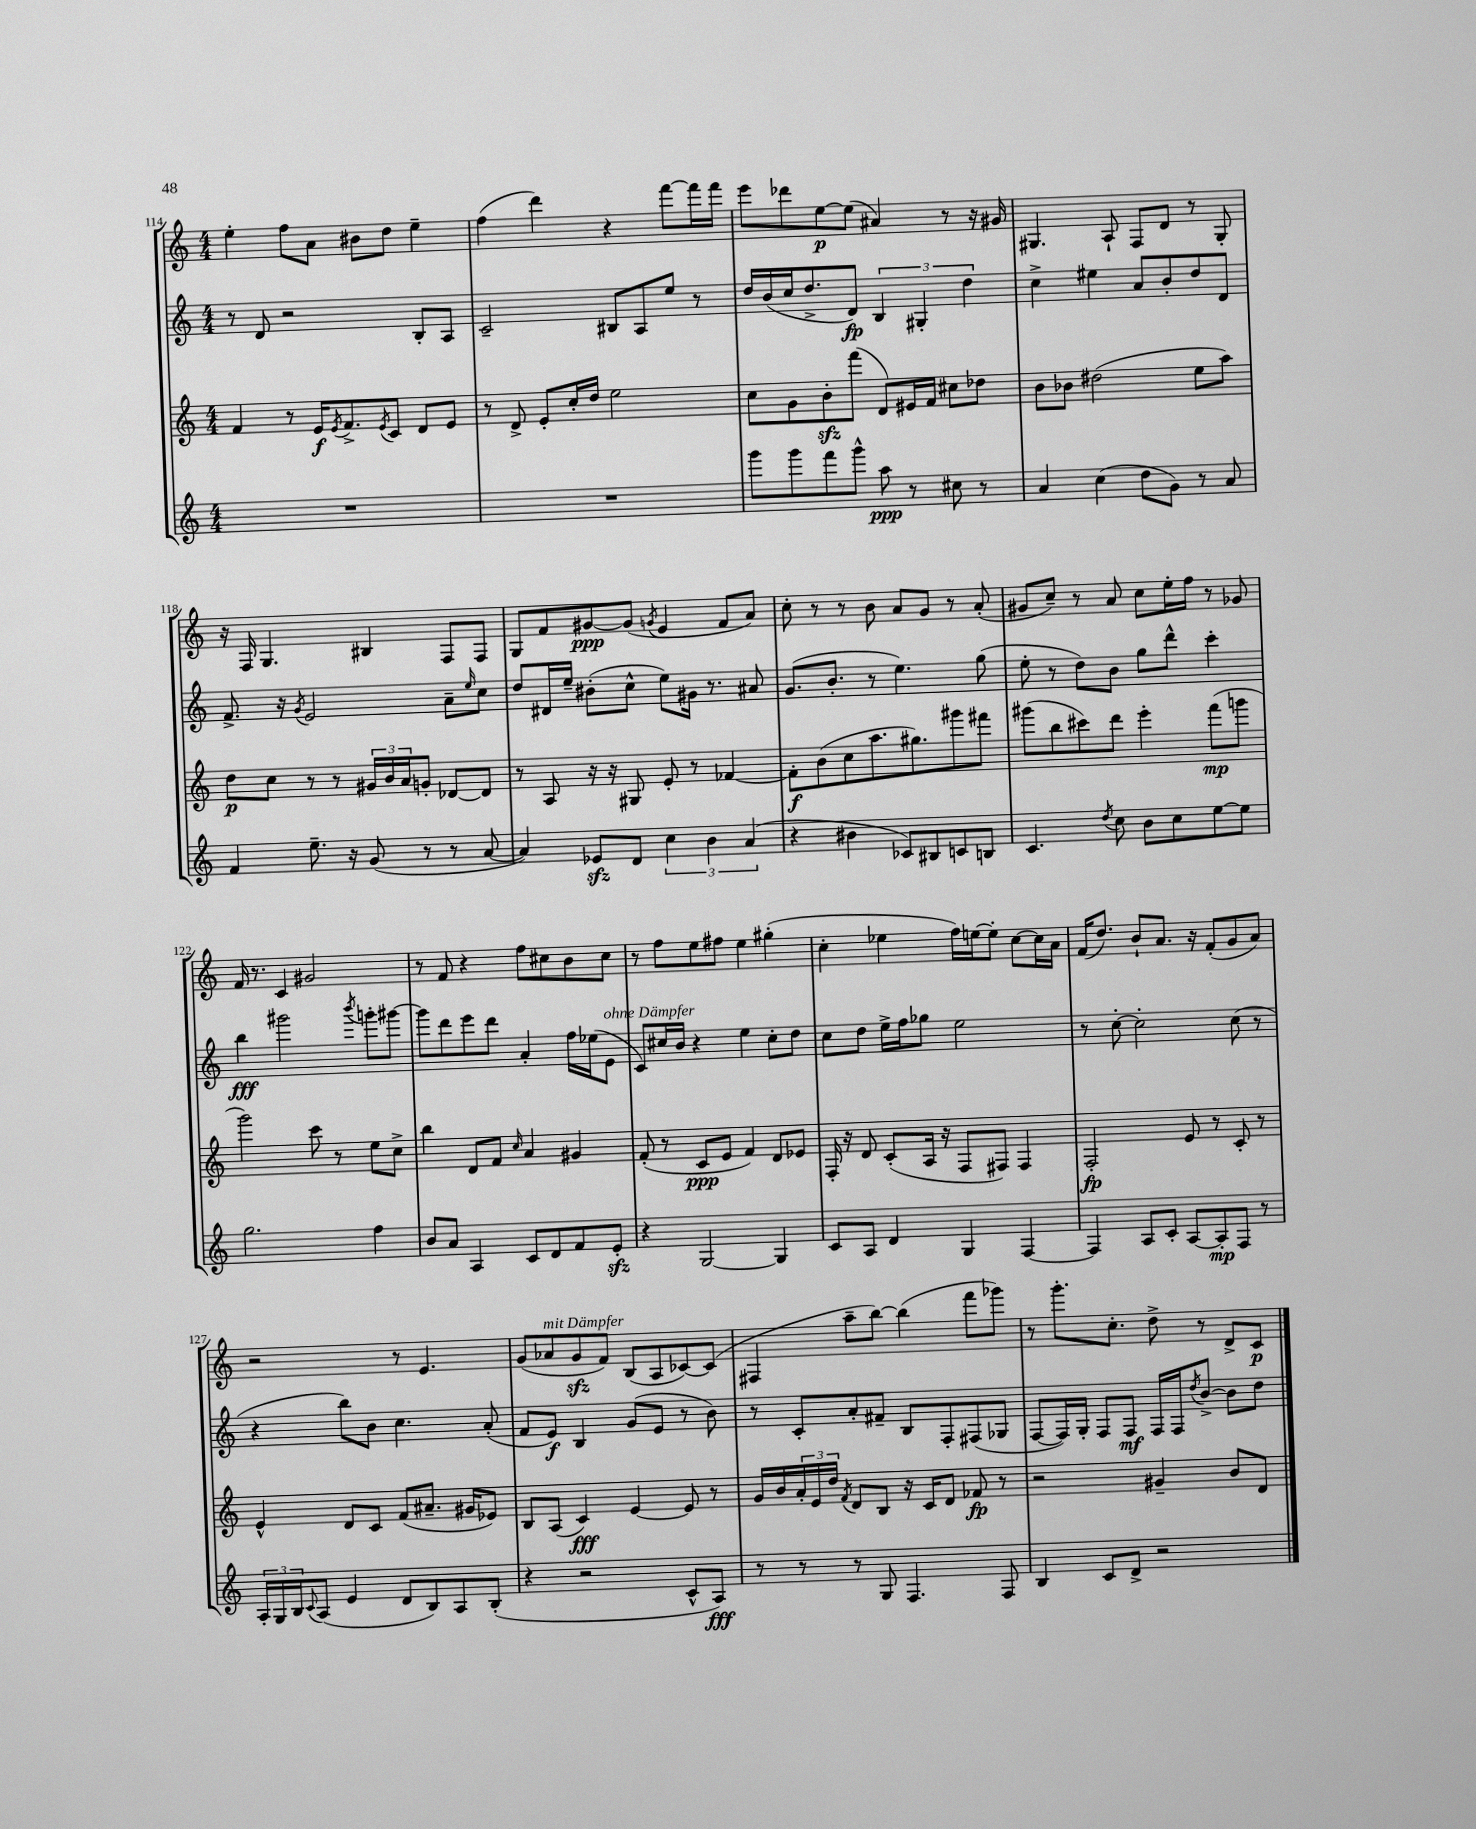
<<
\new StaffGroup <<
\new Staff = "s0" {
    \clef treble \key c \major \numericTimeSignature \time 4/4
    e''4-. f''8 a'8 bis'8 d''8 e''4-- |
    f''4( d'''4) r4 f'''8~ f'''16 f'''16 |
    e'''8 des'''8 e''8~\p e''8( ais'4) r8 r16 gis'16 |
    gis4. a8-! f8 d'8 r8 gis8-. |
    r16 f16 g4. bis4 f8 f8 |
    g8 f'8 gis'8~\ppp gis'8( \acciaccatura { g'8 } e'4 f'8 a'8) |
    c''8-. r8 r8 b'8 a'8 g'8 r8 a'8-.( |
    gis'8 c''8--) r8 a'8 c''8 e''16-. f''16 r8 ges'8 |
    f'16 r8. c'4 gis'2 |
    r8 f'8 r4 f''8 cis''8 b'8 cis''8 |
    r8 f''8 e''8 fis''8 e''4 gis''4-.( |
    c''4-. ees''4 f''16) e''16~ e''8-. c''8~ c''16 a'16 |
    f'16( d''8.) b'8-! a'8. r16 f'8-.( g'8 a'8) |
    r2 r8 e'4. |
    g'8( aes'8^\markup { \italic "mit Dämpfer" } g'8\sfz f'8) b8( a8 ces'8~) ces'8( |
    fis4 a''8-- b''8~) b''4( f'''8 ges'''8) |
    r8 g'''8.-. c''8.-. d''8-> r8 d'8-> c'8\p \bar "|." |
}
\new Staff = "s1" {
    \clef treble \key c \major \numericTimeSignature \time 4/4
    r8 d'8 r2 b8-. a8 |
    c'2-- bis8 a8 e''8 r8 |
    d''16 b'16( c''16 d''8.-> d'8\fp) \tuplet 3/2 { b4 gis4-. d''4 } |
    c''4-> eis''4 a'8 b'8-. d''8 d'8 |
    f'8.-> r16 \acciaccatura { g'8 } e'2 a'8-- \grace { e''16 } c''8 |
    d''8 dis'16 e''16-- bis'8-.( c''8-^ e''8) gis'16 r8. ais'8 |
    g'8.( b'8.-. r8 e''4.) g''8( |
    e''8-. r8 d''8) b'8 g''8 d'''8-^ c'''4-. |
    b''4\fff gis'''2 \acciaccatura { b'''8 } g'''8-. gis'''8~ |
    gis'''8 d'''8 e'''8 d'''8 a'4-. f''16 ees''16( e'8^\markup { \italic "ohne Dämpfer" } |
    c'8) cis''16 b'16 r4 e''4 cis''8-. d''8 |
    c''8 d''8 e''16-> f''16 ges''8 e''2 |
    r8 c''8~-. c''2-. c''8( r8 |
    r4 b''8) b'8 c''4. a'8-.( |
    f'8 e'8\f) b4 g'8( e'8 r8 b'8) |
    r8 c'8-. a'8-. fis'8-- b8 f8-. fis8( ges8 |
    f8~ f16) g16-. f8 f8\mf f16 f16 \acciaccatura { d''8 } b'8~-> b'8 d''8 \bar "|." |
}
\new Staff = "s2" {
    \clef treble \key c \major \numericTimeSignature \time 4/4
    f'4 r8 e'16\f \acciaccatura { e'8 } f'8.-> \acciaccatura { e'8 } c'8 d'8 e'8 |
    r8 d'8-> e'8-. c''16-. d''16 e''2 |
    c''8 g'8 b'8-.\sfz f'''8( d'8) eis'16 f'16 cis''8 des''8 |
    b'8 bes'8 dis''2( e''8 a''8) |
    d''8\p c''8 r8 r8 \tuplet 3/2 { gis'16 b'16 a'16 } g'8-. des'8~ des'8 |
    r8 a8 r16 r16 gis8 e'8-. r8 fes'4~ |
    fes'8-.\f b'8( c''8 a''8. gis''8.) gis'''8 fis'''8 |
    gis'''8( b''8 cis'''8) d'''8 e'''4-. f'''8\mp( g'''8 |
    g'''2) c'''8 r8 e''8 c''8-> |
    b''4 d'8 f'8 \grace { c''16 } a'4 gis'4 |
    f'8-.( r8 c'8\ppp e'8 f'4) d'8 ees'8 |
    f16-. r16 d'8 c'8-.( a16 r16 f8 fis8) fis4 |
    f2-.\fp e'8 r8 c'8-. r8 |
    e'4-^ d'8 c'8 f'8( ais'8.-- gis'16 ees'8) |
    b8 a8( c'4\fff) e'4~ e'8 r8 |
    g'16 b'16 \tuplet 3/2 { a'16-. e'16 d''16 } \acciaccatura { f'8 } d'8 b8 r16 c'16 d'8 fes'8\fp r8 |
    r2 gis'4-- b'8 d'8 \bar "|." |
}
\new Staff = "s3" {
    \clef treble \key c \major \numericTimeSignature \time 4/4
    R1 |
    R1 |
    g'''8 g'''8 f'''8 g'''8-^ a''8\ppp r8 cis''8 r8 |
    a'4 c''4( d''8 g'8) r8 a'8 |
    f'4 e''8.-- r16 g'8( r8 r8 a'8~ |
    a'4) ees'8\sfz d'8 \tuplet 3/2 { c''4 b'4 a'4( } |
    r4 bis'4 ces'8) bis8 c'8 b8 |
    c'4. \acciaccatura { d''8 } c''8 b'8 c''8 e''8~ e''8 |
    g''2. f''4 |
    b'8 a'8 a4 c'8 d'8 f'8 e'8-.\sfz |
    r4 g2~ g4 |
    c'8 a8 d'4 g4 f4~ |
    f4 a8 c'8-. a8~ a8-.\mp f8 r8 |
    \tuplet 3/2 { a16-. g16 b16 } \appoggiatura { c'8 } a8( e'4 d'8 b8) a8 b8-.( |
    r4 r2 c'8-^ a8\fff) |
    r8 r8 r8 g8 f4. f8 |
    b4 c'8 d'8-> r2 \bar "|." |
}
>>
>>
\layout { \context { \Score currentBarNumber = #114 } }
